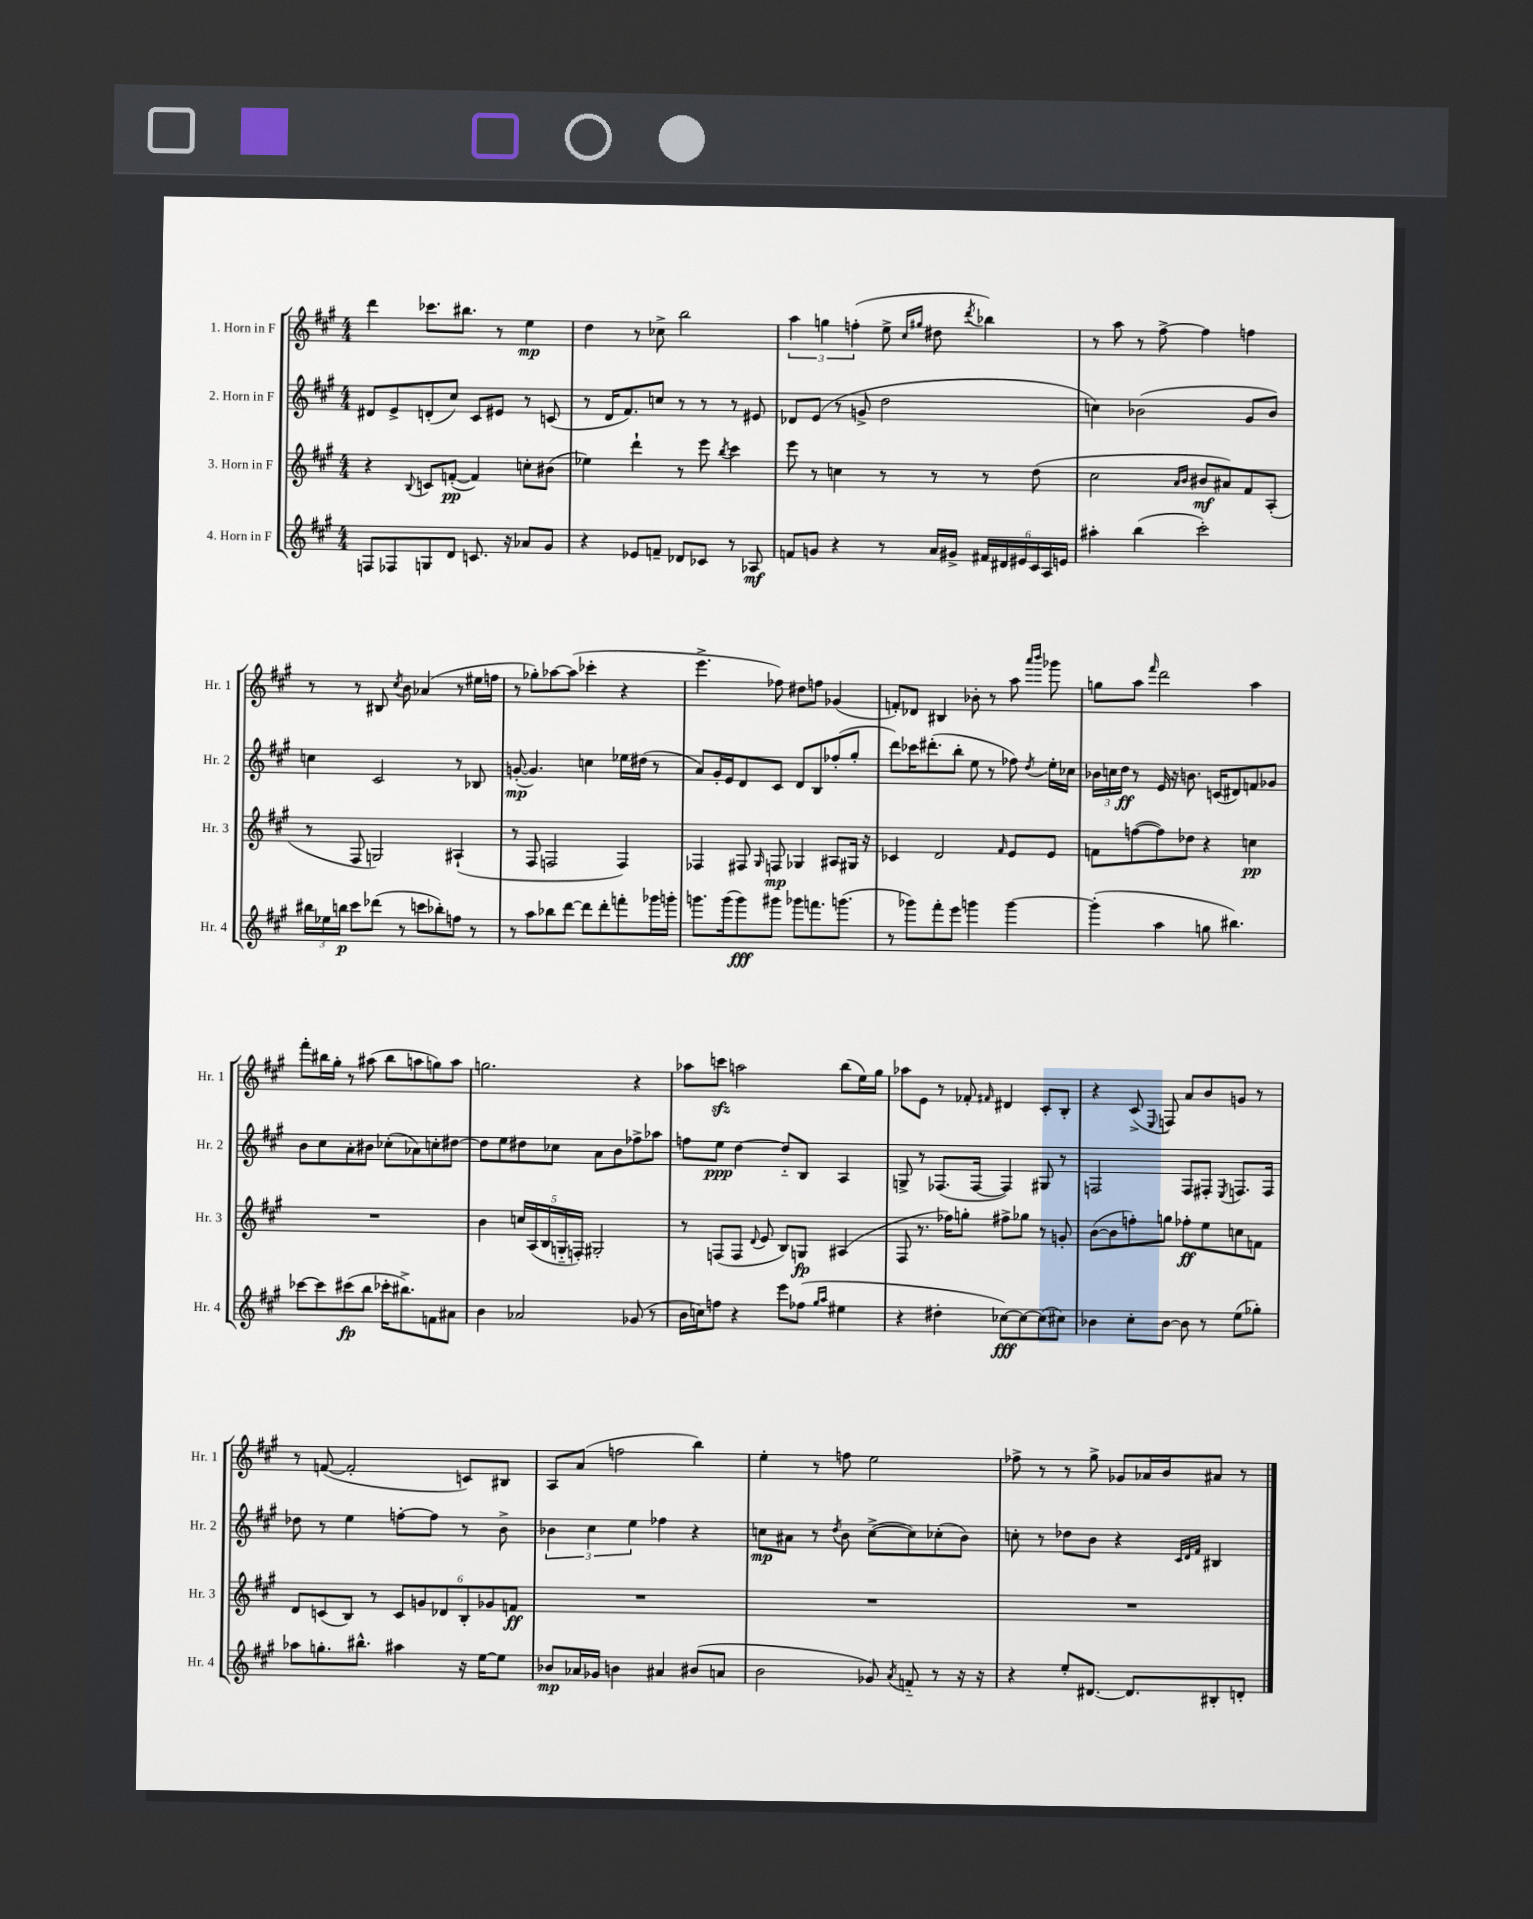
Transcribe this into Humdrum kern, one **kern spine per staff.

**kern	**kern	**kern	**kern
*staff4	*staff3	*staff2	*staff1
*clefG2	*clefG2	*clefG2	*clefG2
*k[f#c#g#]	*k[f#c#g#]	*k[f#c#g#]	*k[f#c#g#]
*M4/4	*M4/4	*M4/4	*M4/4
8F	4r	8d#	4ddd
8F-	.	8e^	.
.	8qqB	.	.
8G	8c	(8d'	8.ccc-
8d	([8f'	8cc#)	.
.	.	.	8.bb#
8.c	4f])	8c#	.
.	.	8e#	8r
16r	.	.	.
8a-	8cc'	8r	4ee
8g#	(8b#	(8c	.
=	=	=	=
4r	4ee-)	8r	4dd
.	.	16d	.
.	.	8.f#)	.
8e-	4ddd`	.	8r
8f~	.	8cc	8cc-^
8d-	8r	8r	2bb
8c-	8eee	8r	.
.	8qbb	.	.
8r	4ccc#	8r	.
8A-	.	8e#	.
=	=	=	=
8f	8eee	8d-	6aa
8g	8r	(8e	.
.	.	.	6gg
4r	4cc	8r	.
.	.	.	(6ff'
.	.	8g^	.
8r	8r	2dd	8ee^
.	.	.	16qqcc#
.	.	.	16qqgg#
16a	8r	.	8dd#
16g#^	.	.	.
.	.	.	8qddd
24f#	8r	.	4bb-)
24d#	.	.	.
24e#	.	.	.
24c#	(8dd	.	.
24A	.	.	.
24e	.	.	.
=	=	=	=
4aa#'	2cc#	4cc)	8r
.	.	.	8aa
(4bb	.	(2b-	8r
.	.	.	[8ff#^
.	16qqa	.	.
.	16qqb	.	.
2ccc#')	8b#	.	4ff#]
.	8a#)	.	.
.	8f#	8g#	4ff
.	(8A'	8b-)	.
=	=	=	=
24bb#	8r	4cc	8r
24ee-	.	.	.
24bb	.	.	.
8ccc#	8F#	.	8r
(8ddd-	2G)	2c#	8B#
.	.	.	8qcc#
8r	.	.	8b
8ccc	.	.	(4a-
8bb-')	.	.	.
8ff	(4A#`	8r	8r
8r	.	8B-	16ee#
.	.	.	16ff
=	=	=	=
8r	8r	([8g'	8r
8aa	8F#	4.g])	8gg-')
8bb-	2F	.	[8aa-
[8ddd	.	.	(8aa-]
8ddd]	.	4cc	4ccc-'
8ddd'	.	.	.
8fff'	4F)	16ee-	4r
.	.	(16dd#	.
16ggg-	.	8r	.
16ggg'	.	.	.
=	=	=	=
8.ggg	4F-	8a)	4.eee^
.	.	16g#'	.
(16ggg	.	16e	.
8ggg)	8F#	8d	.
.	16qqG#	.	.
8ggg#	8F	8c#	8ff-)
8ggg-	4G-	8d	8dd#
8.fff	.	8B	8ff
.	8A#	(8ff-'	(4g-
(8.ggg	.	.	.
.	16G#	8gg#'	.
.	16r	.	.
=	=	=	=
8r	4c-	8ddd)	8f')
8ggg-)	.	16ccc-	8d-
.	.	(8.ddd#'	.
8fff#'	2d	.	4B#
8eee	.	8bb'	.
4ggg	.	8ee	8b-'
.	.	8r	8r
.	16qqf#	.	.
[4ggg	8e	8ff-)	8aa
.	.	.	16qqaaa
.	.	8qdd	16qqbbb
.	8e	16ee'	8ggg-
.	.	16cc-	.
=	=	=	=
(4ggg']	8f	24b-	8gg
.	.	24cc	.
.	.	24dd	.
.	([8ff	8r	8aa
.	.	.	16qqfff#
4aa	8ff])	16e	2ddd
.	.	16r	.
.	8dd-	8.b	.
8gg	4r	.	.
.	.	(16c	.
4.bb#)	.	8d#)	.
.	4cc	8f	4aa
.	.	8g-	.
=	=	=	=
[8ccc-	1r	8b	8fff#'
8ccc-]	.	8cc#	16bb#
.	.	.	16gg#'
(8ccc#	.	8a'	8r
8bb	.	8b#	(8aa#
16ccc-'	.	(8cc-'	8bb#
8.bb#^)	.	.	.
.	.	8a-)	8aa
8f	.	8cc'	8gg)
8a#	.	[8dd#	8aa
=	=	=	=
4b	4b	8dd#]	2.gg
.	.	8ee	.
2a-	20cc	8dd#	.
.	(20A	.	.
.	20B	.	.
.	.	8cc-	.
.	20G'~	.	.
.	20F')	.	.
.	2G#'	8a	.
.	.	8b	.
(8g-	.	8ff-^	4r
8r	.	8aa-	.
=	=	=	=
16b	8r	8ff	8aa-
16cc)	.	.	.
8ff	(8F	8ee	8ccc
4r	8F	[4dd	2aa
.	8qqd	.	.
.	8e	.	.
8eee	8B)	8dd'~]	.
(8ff-	8G	8B	.
16qqgg#	.	.	.
16qqaa	.	.	.
4ee#	(4A#	4A	(8bb
.	.	.	16ee)
.	.	.	16gg#
=	=	=	=
4r	8F#	8G^	8aa-
.	8.r	8r	8e
4dd#'	.	(8.F-	8r
.	16ff-)	.	.
.	8gg'	.	8f-'
.	.	[16F-	.
.	.	.	16qqf#
[8cc-)	8ff#^	4F-])	4d#
8cc-_	8gg-	.	.
(8cc-]	8r	8G#	8c#'
8cc#)	8g'	8r	8B'
=	=	=	=
4b-	([8b	2F	4r
.	8b]	.	.
8cc#'	8ff')	.	(8c#^
.	.	.	8qqE
[8b-	8gg	.	8F)
8b-]	8ff-'	8F	8a
8r	8ee	8F#'	8b
.	.	8qE	.
(8ee	8cc	8.F	8g
8gg-')	8f	.	8r
.	.	16F	.
=	=	=	=
8aa-	8d	8dd-	8r
8.gg'	(8c	8r	([8f
.	8B)	4ee	2f']
8.bb#^^	.	.	.
.	8r	.	.
4aa#	12c	[8ff'	.
.	12g	.	.
.	.	8ff]	.
.	12d-	.	.
16r	12B'	8r	8c)
[16ee	.	.	.
.	12g-	.	.
8ee]	.	8b^	8B#
.	12f	.	.
=	=	=	=
8b-	1r	6b-	8A
16a-	.	.	(8a
.	.	6cc#	.
16g-	.	.	.
4b	.	.	2ff
.	.	6ee	.
4a#	.	4ff-	.
(8b#	.	4r	4bb)
8a	.	.	.
=	=	=	=
2b	1r	8cc	4ee'
.	.	8a#	.
.	.	8r	8r
.	.	8qdd	.
.	.	8b	8ff
8g-)	.	([8cc^	2ee
8qa	.	.	.
8f'~	.	8cc])	.
8r	.	(8cc-'	.
16r	.	8b)	.
16r	.	.	.
=	=	=	=
4r	1r	8cc'	8ff-^
.	.	8r	8r
8ee'	.	8dd-	8r
[8.d#	.	8b	8gg#^
.	.	4r	8g-
8.d#]	.	.	.
.	.	.	16a-
.	.	.	16b
.	.	32qqc#	.
.	.	32qqd	.
.	.	32qqf#	.
8B#'	.	4B#	8a#
8d'	.	.	8r
==	==	==	==
*-	*-	*-	*-
